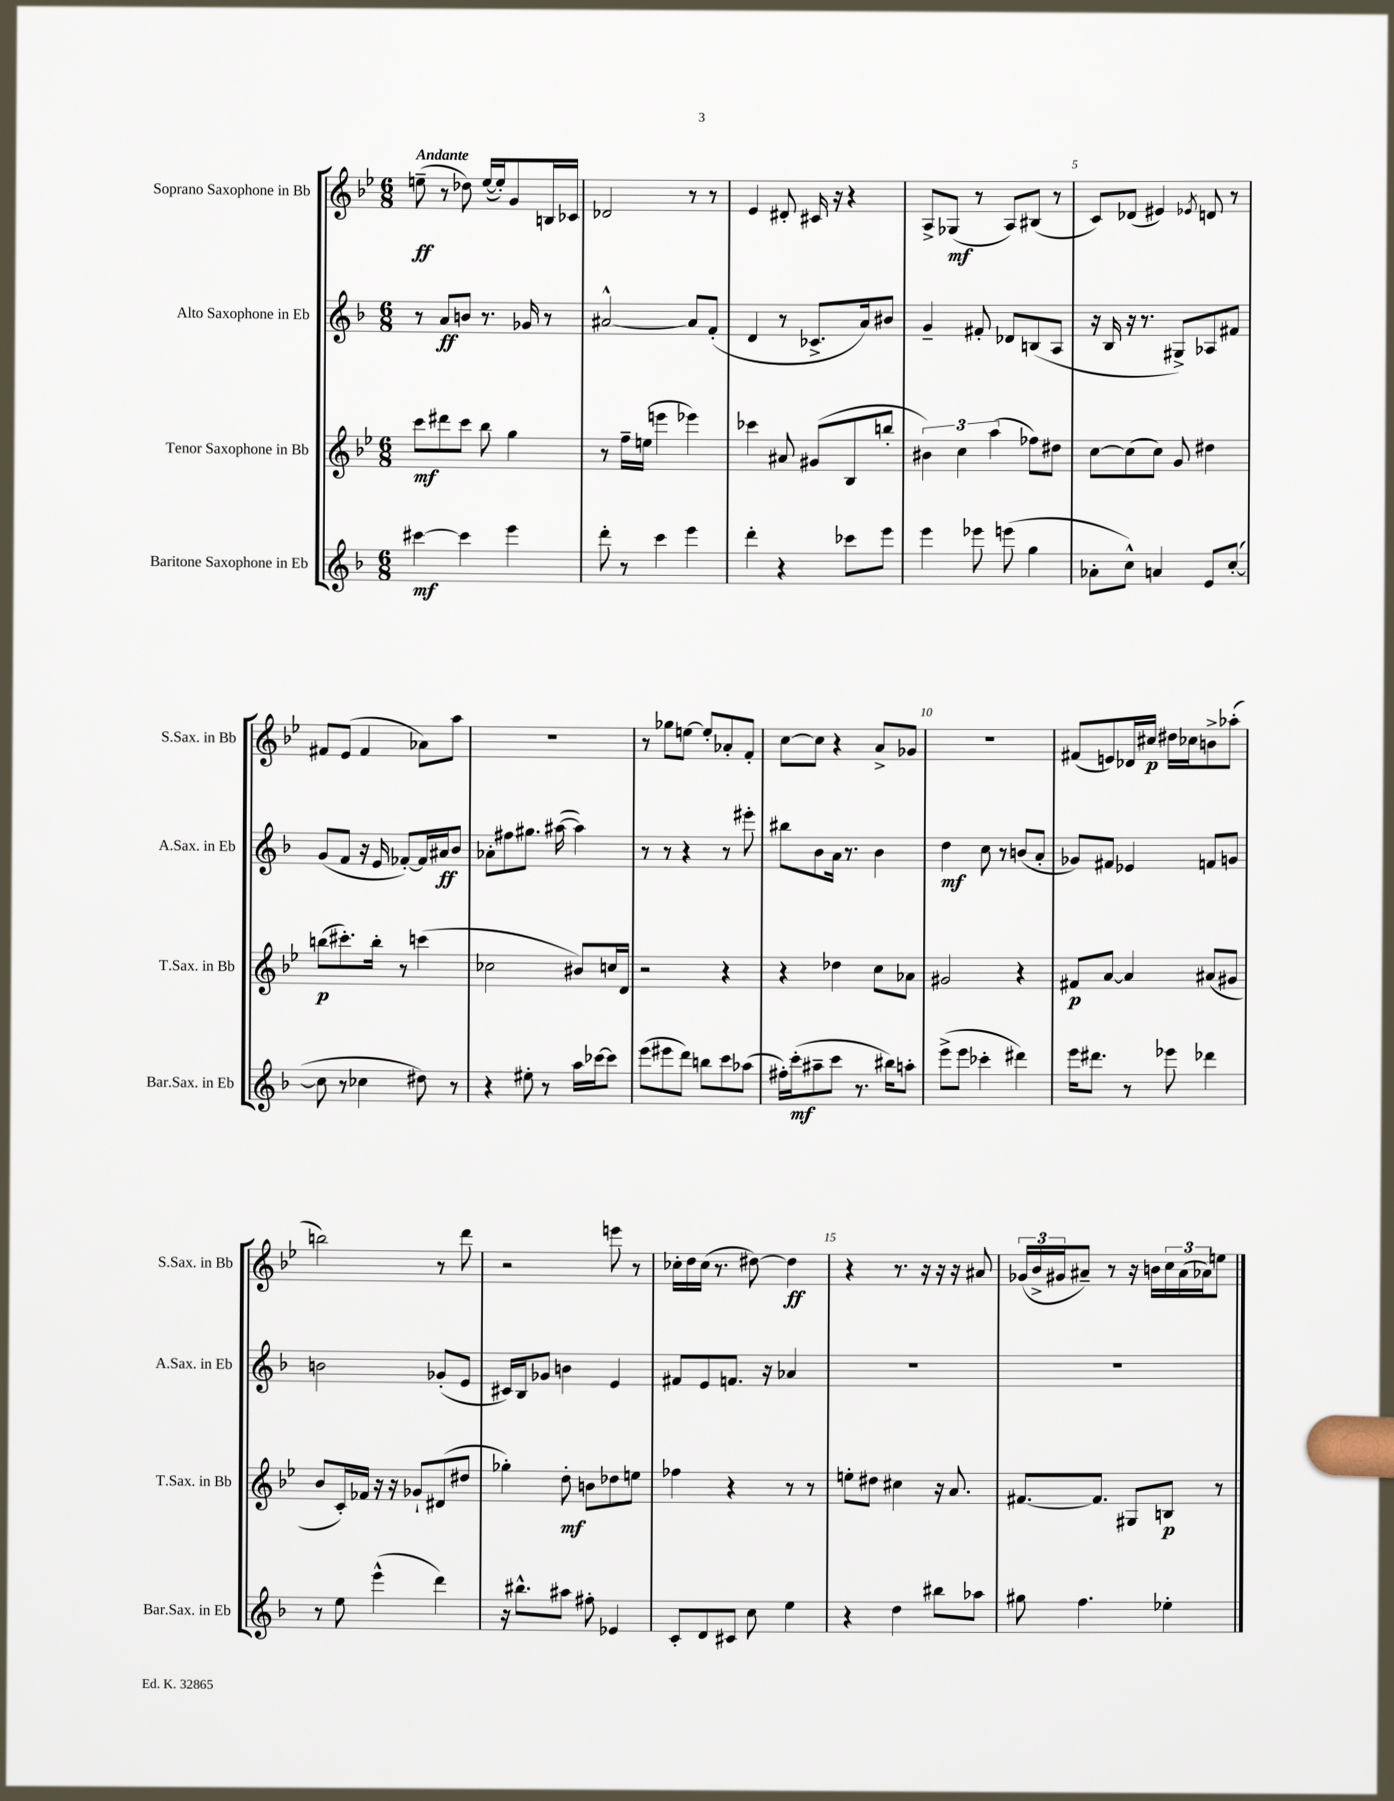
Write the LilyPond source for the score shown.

<<
\new StaffGroup <<
\new Staff = "s0" \with { instrumentName = "Soprano Saxophone in Bb" shortInstrumentName = "S.Sax. in Bb" } {
    \clef treble \key bes \major \numericTimeSignature \time 6/8 \tempo "Andante"
    e''8--\ff( r8 des''8) e''16~( e''16-.) g'8 b16 ces'16 |
    des'2 r8 r8 |
    ees'4 dis'8-. cis'16 r16 r4 |
    a8-> ges8\mf( r8 a8) bis8( r8 |
    c'8) des'8( eis'4) \acciaccatura { ees'8 } d'8 r8 |
    fis'8 ees'8( fis'4 aes'8) a''8 |
    R2. |
    r8 ges''8 e''8~ e''8-. aes'8-. f'8-. |
    c''8~ c''8 r4 a'8-> ges'8 |
    R2. |
    fis'8( e'8) des'16 cis''16\p dis''16 ces''16 b'8-> aes''8-.( |
    b''2) r8 d'''8 |
    r2 e'''8 r8 |
    ces''16-. d''16 ces''16( r8. dis''8~) dis''4\ff |
    r4 r8. r16 r16 r16 ais'8 |
    \tuplet 3/2 { ges'16( bes'16-> gis'16 } ais'8--) r8 r16 b'16 \tuplet 3/2 { c''16 ais'16( aes'16) } e''8 \bar "|." |
}
\new Staff = "s1" \with { instrumentName = "Alto Saxophone in Eb" shortInstrumentName = "A.Sax. in Eb" } {
    \clef treble \key f \major \numericTimeSignature \time 6/8
    r8 a'8\ff b'8 r8. ges'16 r8 |
    ais'2~-^ ais'8 f'8-.( |
    d'4 r8 ces'8.-> a'16) bis'8 |
    g'4-- fis'8-. des'8 b8( a8 |
    r16 bes16 r16 r8. gis8->) aes8 fis'8 |
    g'8( f'8 r16 e'16 fes'8~-.) fes'16 ais'16\ff bes'8 |
    aes'8-. fis''8 gis''8. ais''16~( ais''4) |
    r8 r8 r4 r8 eis'''8-. |
    bis''8 bes'8 a'16 r8. bes'4 |
    d''4\mf c''8 r8 b'8( a'8-. |
    ges'8) fis'8 ees'4 f'8 g'8 |
    b'2 ges'8-.( e'8 |
    cis'16) bes16 ges'8 b'4 e'4 |
    fis'8 e'8 f'8. r16 aes'4 |
    R2. |
    R2. \bar "|." |
}
\new Staff = "s2" \with { instrumentName = "Tenor Saxophone in Bb" shortInstrumentName = "T.Sax. in Bb" } {
    \clef treble \key bes \major \numericTimeSignature \time 6/8
    c'''8\mf dis'''8 c'''8 bes''8 g''4 |
    r8 f''16-- e''16( e'''4 ees'''4) |
    ces'''4 ais'8 gis'8( bes8 b''8-. |
    \tuplet 3/2 { bis'4) c''4 a''4( } fes''8) dis''8 |
    c''8~ c''8( c''8) g'8 dis''4 |
    b''8\p( cis'''8.-.) b''16-. r8 c'''4( |
    ces''2 bis'8) c''16 d'16 |
    r2 r4 |
    r4 des''4 c''8 aes'8 |
    gis'2 r4 |
    fis'8\p a'8~ a'4 ais'8( gis'8 |
    bes'8 c'16-.) fes'16 r16 r16 ges'8-! dis'8( dis''8 |
    ges''4-.) d''8-.\mf b'8 des''8 e''8 |
    fes''4 r4 r8 r8 |
    e''8-. dis''8 cis''4 r16 a'8. |
    fis'8.~ fis'8. gis8 b8\p r8 \bar "|." |
}
\new Staff = "s3" \with { instrumentName = "Baritone Saxophone in Eb" shortInstrumentName = "Bar.Sax. in Eb" } {
    \clef treble \key f \major \numericTimeSignature \time 6/8
    cis'''4~\mf cis'''4 e'''4 |
    d'''8-. r8 c'''4 e'''4 |
    d'''4-. r4 ces'''8 e'''8 |
    e'''4 ees'''8 e'''8( g''4 |
    aes'8-. c''8-^) a'4 e'8 c''8~-.( |
    c''8 r8 ces''4 dis''8) r8 |
    r4 eis''8-. r8 a''16 ces'''16~ ces'''8 |
    e'''8( eis'''8 d'''8) b''8 c'''8 aes''8( |
    fis''16-.) c'''16-.\mf( ais''8-- c'''8 r8. bis''16) a''8-. |
    e'''8->( e'''8 ces'''4-. dis'''4) |
    e'''16 dis'''8. r8 ees'''8 des'''4 |
    r8 e''8 e'''4-^( d'''4) |
    r16 bis''8.-^ ais''8 fis''8-. ees'4 |
    c'8-. d'8 cis'8 c''8 e''4 |
    r4 d''4 bis''8 aes''8 |
    gis''8 f''4. ees''4-. \bar "|." |
}
>>
>>
\layout { \context { \Score \override BarNumber.break-visibility = ##(#f #t #t) barNumberVisibility = #(every-nth-bar-number-visible 5) } }
